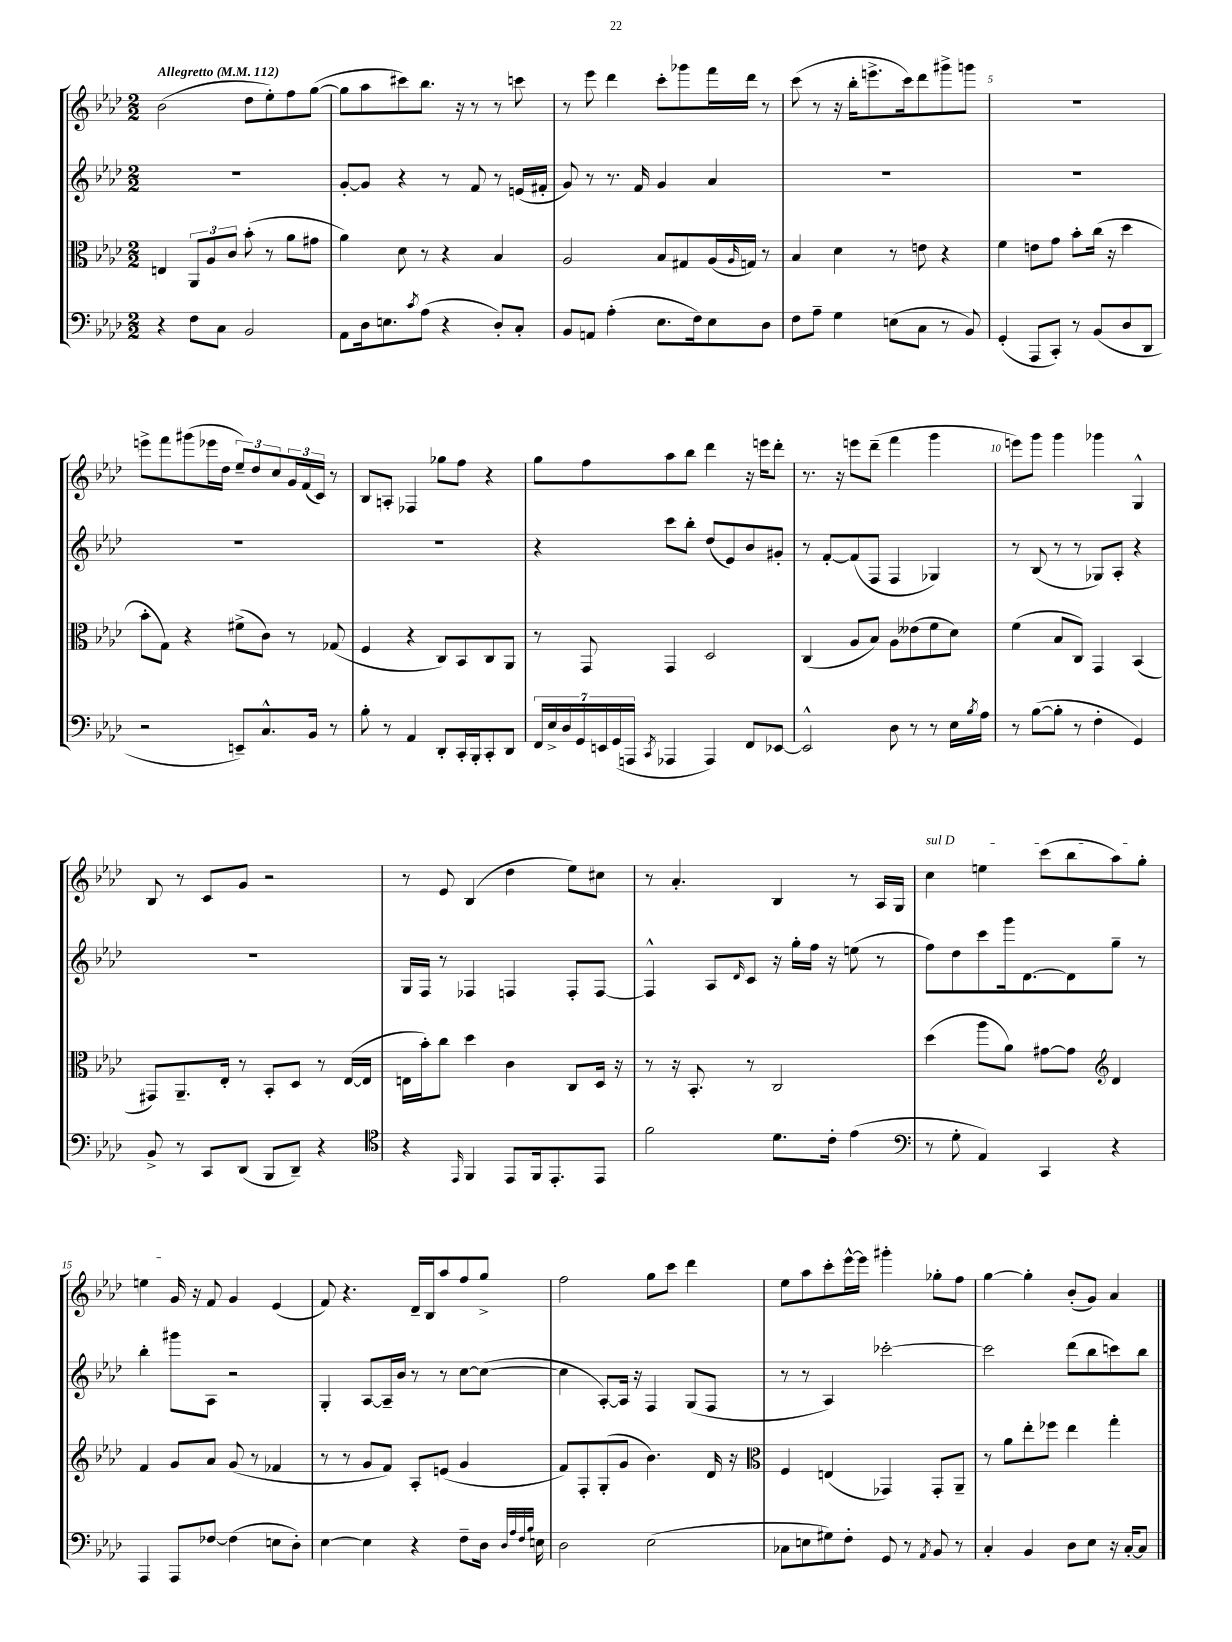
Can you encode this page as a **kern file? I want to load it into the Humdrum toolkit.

**kern	**kern	**kern	**kern
*staff4	*staff3	*staff2	*staff1
*clefF4	*clefC3	*clefG2	*clefG2
*k[b-e-a-d-]	*k[b-e-a-d-]	*k[b-e-a-d-]	*k[b-e-a-d-]
*M2/2	*M2/2	*M2/2	*M2/2
*MM112	*MM112	*MM112	*MM112
4r	4E	1r	(2b-
8F	12AA-	.	.
.	12A-	.	.
8C	.	.	.
.	12c	.	.
2BB-	(8b-'	.	8dd-
.	8r	.	8ee-')
.	8a-	.	8ff
.	8g#	.	([8gg
=	=	=	=
8AA-	4a-)	[8g'	8gg]
16D-	.	8g]	8aa-
8.E	.	.	.
.	8d-	4r	8ccc#)
8qc	.	.	.
(8A-	8r	.	8.bb-
4r	4r	8r	.
.	.	.	16r
.	.	8f	8r
8D-')	4B-	8r	8r
8C'	.	(16e	8ccc
.	.	16f#'	.
=	=	=	=
8BB-	2A-	8g)	8r
8AA	.	8r	8eee-
(4A-'	.	8.r	4ddd-
.	.	16f	.
8.E-	8B-	4g	8ccc'
.	8G#	.	8ggg-
16F)	.	.	.
8E-	(16A-	4a-	16fff
.	16qqA-	.	.
.	16G)	.	16ddd-
8D-	8r	.	8r
=	=	=	=
8F	4B-	1r	(8ccc
8A-~	.	.	8r
4G	4d-	.	16r
.	.	.	16bb-'
.	.	.	8.eee^
(8E	8r	.	.
.	.	.	16ccc)
8C	8e	.	8ddd-
8r	4r	.	8ggg#^
8BB-)	.	.	8ggg
=	=	=	=
(4GG'	4f	1r	1r
8AAA-	8e	.	.
8CC')	8g	.	.
8r	8b-'	.	.
(8BB-	(16cc	.	.
.	16r	.	.
8D-	4dd-	.	.
8DD-	.	.	.
=	=	=	=
2r	8b-'	1r	8eee^
.	8G)	.	8fff
.	4r	.	(8ggg#
.	.	.	16eee-
.	.	.	16dd-
8EE~)	(8f#^	.	12ee-~)
.	.	.	12dd-
8.C^^	8c)	.	.
.	.	.	12cc
.	8r	.	24g
.	.	.	(24f
16BB-	.	.	.
.	.	.	24c)
8r	(8G-	.	8r
=	=	=	=
8B-'	4F	1r	8B-
8r	.	.	8A'
4AA-	4r	.	4F-
8DD-'	8C)	.	8gg-
16CC'	8BB-	.	8ff
16BBB-'	.	.	.
8CC'	8C	.	4r
8DD-	8AA-	.	.
=	=	=	=
28FF	8r	4r	8gg
28E-^	.	.	.
28D-	.	.	.
28GG	.	.	.
.	8GG	.	8ff
28EE	.	.	.
(28GG	.	.	.
28AAA	.	.	.
8qCC	.	.	.
4AAA-	4GG	8ccc	8aa-
.	.	8bb-'	8bb-
4AAA-)	2D-	(8dd-	4ddd-
.	.	8e-)	.
8FF	.	8b-	16r
.	.	.	16eee
[8EE-	.	8g#'	8ddd-'
=	=	=	=
2EE-^^]	(4C	8r	8.r
.	.	[8f'	.
.	.	.	16r
.	8A-	(8f]	8eee
.	8B-)	8F	(8ddd-~
8D-	8A-	4F	4fff
8r	(8e--	.	.
8r	8f	4G-)	4ggg
16E-	8d-)	.	.
8qB-	.	.	.
16A-	.	.	.
=	=	=	=
8r	(4f	8r	8eee)
([8B-	.	(8B-	8ggg
8B-']	8B-	8r	4ggg
8r	8C)	8r	.
4F'	4GG	8G-)	4ggg-
.	.	8A-'	.
4GG)	(4BB-	4r	4G^^
=	=	=	=
8BB-^	8GG#)	1r	8B-
8r	8.AA-~	.	8r
8CC	.	.	8c
.	16E-'	.	.
(8DD-	8r	.	8g
8BBB-	8BB-'	.	2r
8DD-~)	8D-	.	.
4r	8r	.	.
.	([16E-	.	.
.	16E-]	.	.
=	=	=	=
*clefC4	*	*	*
4r	16E	16G	8r
.	16b-')	16F	.
.	8cc	8r	8e-
16qqEE-	.	.	.
4FF	4dd-	4F-	(4B-
8EE-	4c	4F	4dd-
16FF	.	.	.
8.EE-'	.	.	.
.	8C	8F'	8ee-)
8EE-	16D-	[8F	8cc#
.	16r	.	.
=	=	=	=
2f	8r	4F^^]	8r
.	16r	.	4.a-'
.	8.BB-'	.	.
.	.	8A-	.
.	.	16qqd-	.
.	8r	8c	.
8.d-	2C	16r	4B-
.	.	16gg'	.
.	.	16ff	.
16c'	.	16r	.
(4e-	.	(8ee	8r
.	.	8r	16A-
.	.	.	16G
=	=	=	=
*clefF4	*	*	*
8r	(4dd-	8ff)	4cc
8G'	.	8dd-	.
4AA-)	8aa-	8ccc	4ee
.	8a-)	16ggg	.
.	.	[8.d-	.
4CC	[8g#	.	(8ccc
.	8g#]	8d-]	8bb-
*	*clefG2	*	*
4r	4d-	8gg~	8aa-)
.	.	8r	8gg'
=	=	=	=
4AAA-	4f	4bb-'	4ee
8AAA-	8g	8ggg#	16g
.	.	.	16r
[8F-	8a-	8A-	8f
(4F-]	(8g	2r	4g
.	8r	.	.
8E	4f-	.	(4e-
8D-')	.	.	.
=	=	=	=
[4E-	8r	4G'	8f)
.	8r	.	4.r
4E-]	8g	[8A-	.
.	8f)	16A-~]	.
.	.	16b-	.
4r	8A-'	8r	16d-~
.	.	.	16B-
.	(8e	8r	8aa-
8F~	4g	[8cc	8ff
16D-	.	(8cc_	8gg^
32qqD-	.	.	.
32qqA-	.	.	.
32qqF	.	.	.
32qqB-	.	.	.
16E	.	.	.
=	=	=	=
2D-	8f)	4cc]	2ff
.	8F'	.	.
.	(8G'	[8A-')	.
.	8g	16A-]	.
.	.	16r	.
(2E-	4.b-)	4F	8gg
.	.	.	8ccc
.	.	(8G	4ddd-
.	16d-	8F	.
.	16r	.	.
=	=	=	=
*	*clefC3	*	*
8C-	4F	8r	8ee-
8E	.	8r	8aa-
8G#)	(4E	4A-)	8ccc'
8F'	.	.	[16eee-^^
.	.	.	16eee-]
8GG	4GG-)	[2ccc-'	4ggg#'
8r	.	.	.
8qAA-	.	.	.
8BB-	8GG-'	.	8gg-'
8r	8AA-~	.	8ff
=	=	=	=
4C'	8r	2ccc-]	[4gg
.	8a-	.	.
4BB-	8ee-'	.	4gg']
.	8ff-	.	.
8D-	4ee-	(8ddd-	(8b-'
8E-	.	8bb-	8g)
16r	4gg'	8ccc)	4a-
[16C'	.	.	.
8C]	.	8bb-	.
==	==	==	==
*-	*-	*-	*-
